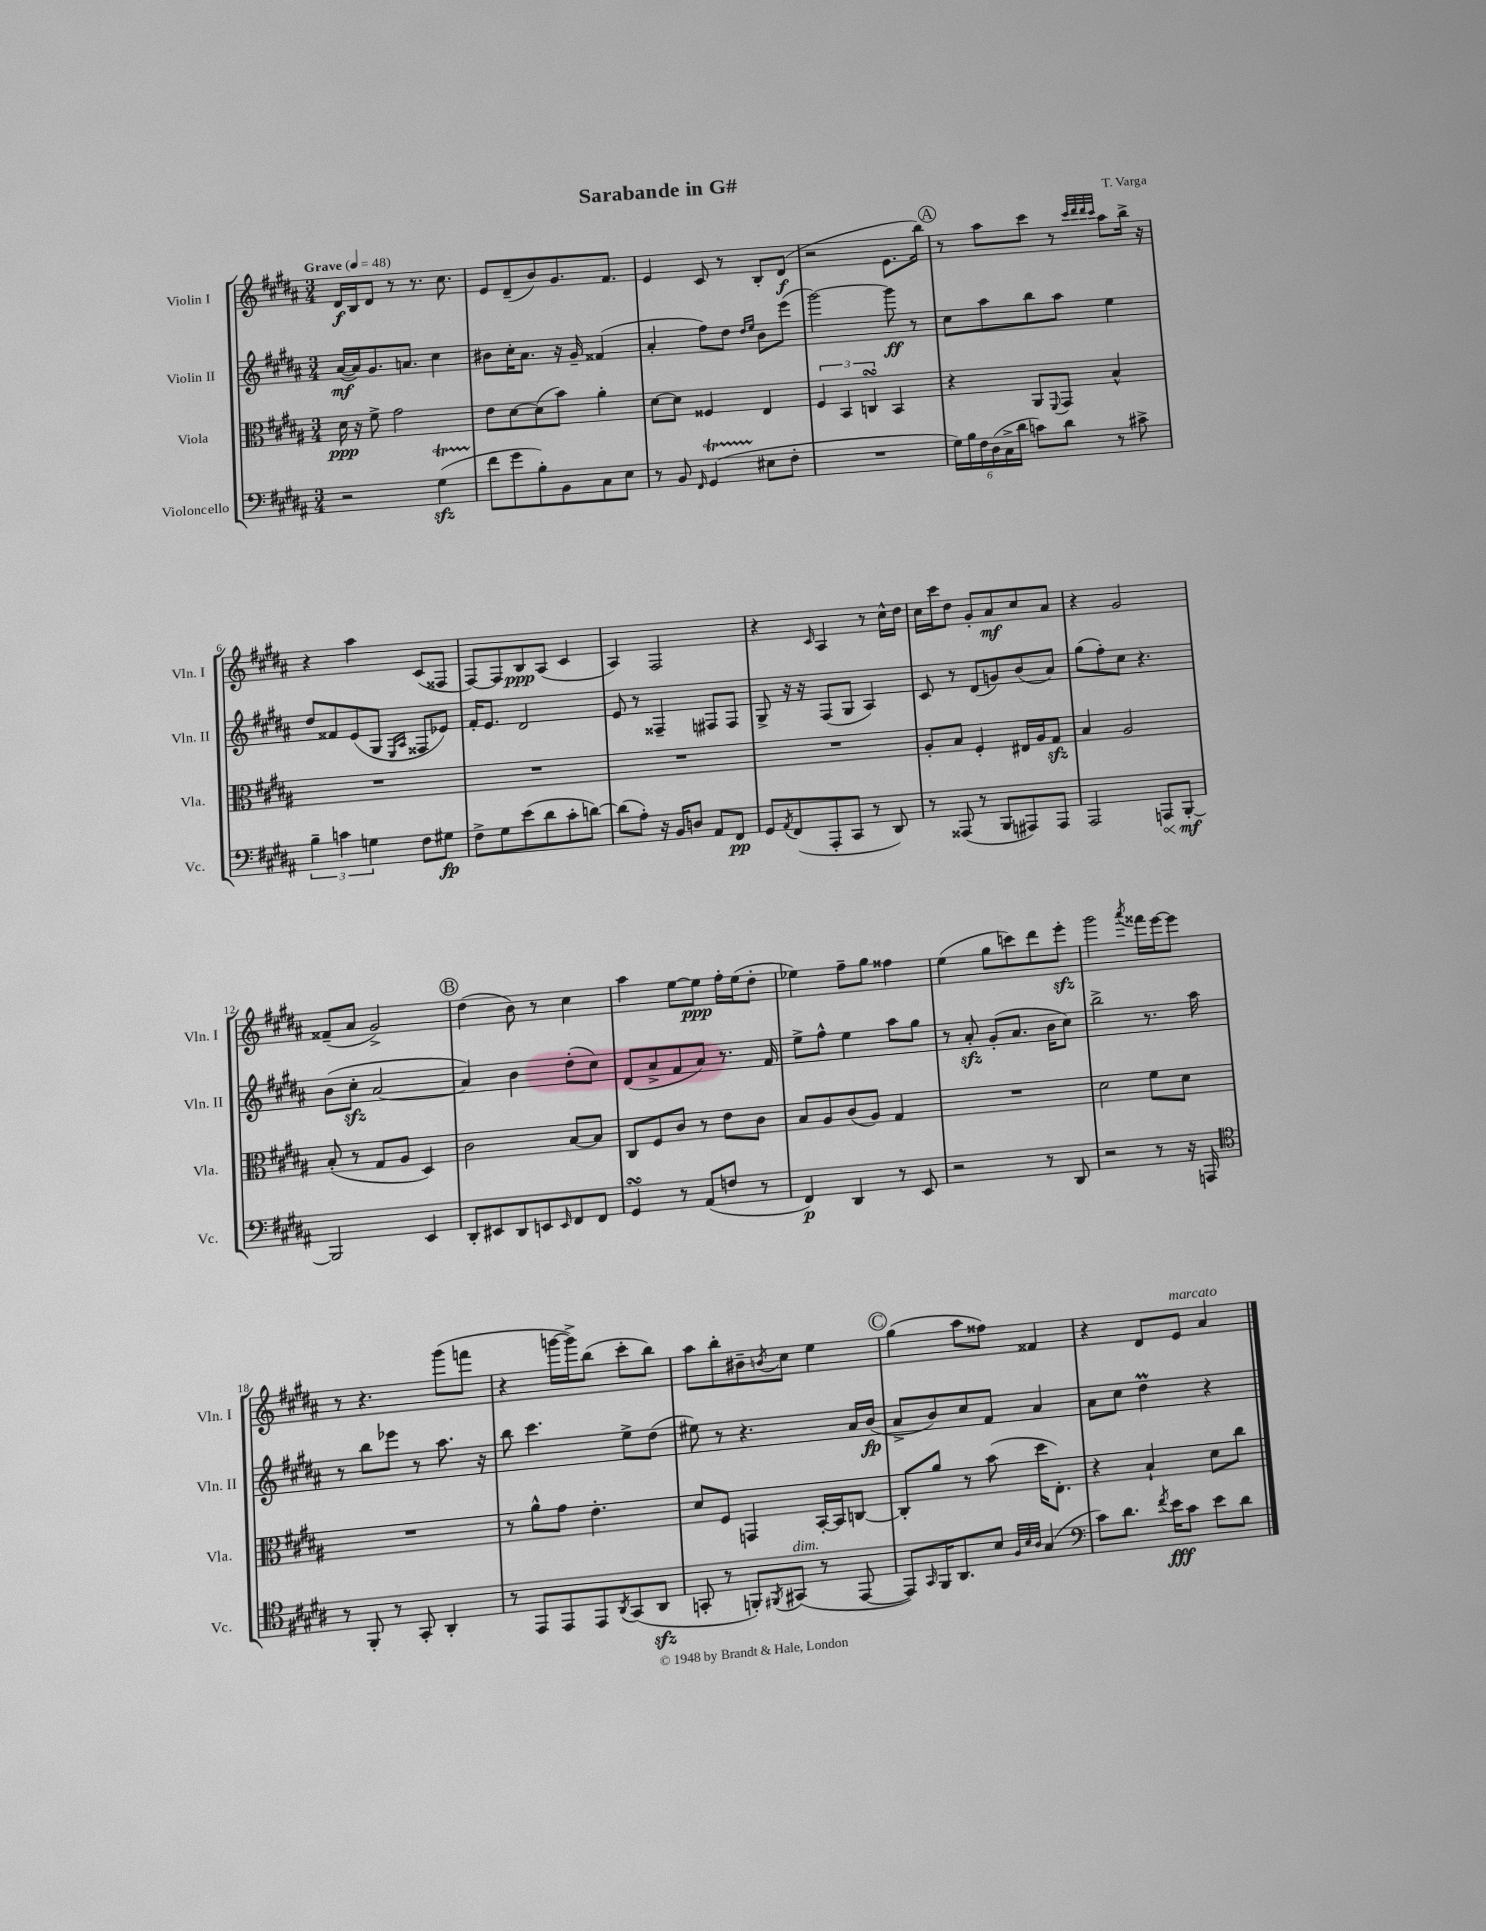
\header { title = "Sarabande in G#" composer = "T. Varga" }
<<
\new StaffGroup <<
\new Staff = "s0" \with { instrumentName = "Violin I" shortInstrumentName = "Vln. I" } {
    \clef treble \key b \major \numericTimeSignature \time 3/4 \tempo "Grave" 4 = 48
    dis'16\f b16 dis'8 r8 r8. cis''8. |
    e'8 dis'8--( b'8) gis'8. fis'8. |
    e'4 cis'8 r8 b8-. dis'8\f( |
    r2 e'8. b''16) |
    \mark \markup { \circle "A" } r8 ais''8 cis'''8 r8 \grace { cis'''32 dis'''32 dis'''32 cis'''32 } ais''8 b''16-> r16 |
    r4 ais''4 cis'8( fisis8 |
    fis8~) fis8 b8\ppp ais8( cis'4 |
    ais4) fis2 |
    r4 \grace { cis'16 } ais4 r8 cis''16-^ dis''16 |
    cis''16 cis'''16 dis''8 gis'8-. ais'8\mf cis''8 ais'8 |
    r4 gis'2 |
    fisis'8--( ais'8 gis'2->) |
    \mark \markup { \circle "B" } dis''4( b'8) r8 cis''4 |
    ais''4 e''8~ e''8\ppp fis''16-. e''16( dis''8-. |
    ees''4) fis''8-- gis''8 fisis''4 |
    e''4( gis''8 c'''8) dis'''8 e'''8-.\sfz |
    gis'''2 \acciaccatura { ais'''8 } fisis'''16 e'''16~ e'''8 |
    r8 r4. gis'''8( f'''8 |
    r4 g'''16~ g'''16->) b''8( cis'''8-. b''8) |
    ais''8 b''8-. bis'8-- \acciaccatura { b'8 } cis''8 e''4 |
    \mark \markup { \circle "C" } gis''4( ais''8 fisis''8) fisis'4 |
    r4 dis'8 e'8^\markup { \italic "marcato" } ais'4 \bar "|." |
}
\new Staff = "s1" \with { instrumentName = "Violin II" shortInstrumentName = "Vln. II" } {
    \clef treble \key b \major \numericTimeSignature \time 3/4
    ais'16~\mf( ais'16) gis'8. a'8. cis''4 |
    bis'8 cis''16-. ais'8. r16 gis'16-- fisis'4( |
    ais'4-. fis''8) dis''8 \grace { dis''16 e''16 } b'8 e'''8( |
    gis'''2~) gis'''8\ff r8 |
    \mark \markup { \circle "A" } cis''8 ais''8 b''8 ais''8 e''4 |
    dis''8 fisis'8 e'8( gis8 \grace { e16 ais16 } fisis8 ees'8) |
    fis'16-. e'8. dis'2 |
    e'8 r8 fisis4-- fis8 fis8 |
    gis8-> r16 r16 fis8( gis8 ais4) |
    cis'8 r8 dis'8( g'8) b'8( ais'8) |
    gis''8( fis''8-.) cis''8 r4. |
    b'8( cis''8-.\sfz ais'2~ |
    \mark \markup { \circle "B" } ais'4) b'4 dis''8-.( cis''8) |
    dis'8( ais'8-> fis'8 ais'8) r8. fis'16 |
    e''8-> fis''8-^ e''4 ais''8 gis''8 |
    r8 ais'8-.\sfz gis'8-.( ais'8. b'16 cis''8) |
    b''2-> r8. ais''16 |
    r8 b''8 ees'''8 r8 ais''8. r16 |
    b''8 cis'''4. e''8-> dis''8( |
    eis''8) r8 r4. ais'16 b'16\fp( |
    \mark \markup { \circle "C" } ais'8-> b'8) cis''8 fis'8 ais'4 |
    ais'8 cis''8 dis''4\prall r4 \bar "|." |
}
\new Staff = "s2" \with { instrumentName = "Viola" shortInstrumentName = "Vla." } {
    \clef alto \key b \major \numericTimeSignature \time 3/4
    dis'16\ppp r16 fis'8-> gis'2 |
    e'8 dis'8~ dis'8( b'8) ais'4-. |
    dis'8~ dis'8 fisis4 e4 |
    \tuplet 3/2 { fis4 b,4 c4\turn } b,4 |
    \mark \markup { \circle "A" } r4 ais,8 \appoggiatura { fis,8 } gis,8 b4-^ |
    R2. |
    R2. |
    R2. |
    R2. |
    ais8-. b8 fis4-. eis16 ais16 gis8\sfz |
    b4 ais2 |
    b8-.( r8 gis8 ais8 dis4) |
    \mark \markup { \circle "B" } cis'2 b8~ b8 |
    cis8 fis8 cis'8 r8 e'8 cis'8 |
    b8 ais8 cis'8( ais8) gis4 |
    R2. |
    dis'2 fis'8 dis'8 |
    R2. |
    r8 ais'8-^ gis'8 e'4.-. |
    dis'8 fis8 g,4 b,16~-. b,16 c8~ |
    \mark \markup { \circle "C" } c8-. ais'8 r8 b'8( dis''16 e8.-.) |
    r4 b4-! dis'8 cis''8 \bar "|." |
}
\new Staff = "s3" \with { instrumentName = "Violoncello" shortInstrumentName = "Vc." } {
    \clef bass \key b \major \numericTimeSignature \time 3/4
    r2 gis4\startTrillSpan\sfz( |
    fis'8\stopTrillSpan gis'8 b8-.) b,8 cis8 e8 |
    r8 b,8 \grace { fis,16 } gis,4\startTrillSpan( eis8\stopTrillSpan fis8-. |
    R2. |
    \mark \markup { \circle "A" } \tuplet 6/4 { gis16) b16 fis16 dis16( cis16-> dis'16 } c'8) dis'8 r8 cis'8-> |
    \tuplet 3/2 { b4-- c'4 g4 } fis8 gis8\fp |
    fis8-> gis8 e'8( dis'8 cis'8-. d'8~) |
    d'8( ais8-.) r16 b,16 d8 ais,8 fis,8\pp |
    gis,8 \acciaccatura { ais,8 } fis,8( ais,,8-. cis,8 r8 dis,8) |
    r8 aisis,,8( r8 b,,8 ais,,8) ais,,8 |
    ais,,2 \once \override Hairpin.circled-tip = ##t a,,8\< b,,8~-.\mf\! |
    b,,2 e,4 |
    \mark \markup { \circle "B" } dis,8-. eis,8 dis,8 e,8 \grace { e,16 } fis,8 fis,8 |
    gis,4\turn r8 ais,8( f8 r8 |
    fis,4\p) dis,4 r8 e,8 |
    r2 r8 dis,8 |
    r2 r8 r16 a,,16 |
    \clef tenor r8 fis,8-. r8 gis,8-. ais,4-. |
    r8 e,8 e,8 e,8 \acciaccatura { ais,8 } gis,8( ais,8\sfz |
    g,8-. r8 f,8-.) \acciaccatura { fis,8 } gis,8^\markup { \italic "dim." }( r8 e,8~ |
    \mark \markup { \circle "C" } e,8) \grace { gis,16 } fis,16 ais,8. b8 \grace { fis32 b32 ais32 } gis4( |
    \clef bass cis'8) dis'8. \acciaccatura { fis'8 } e'16\fff cis'8 e'8 dis'8 \bar "|." |
}
>>
>>
